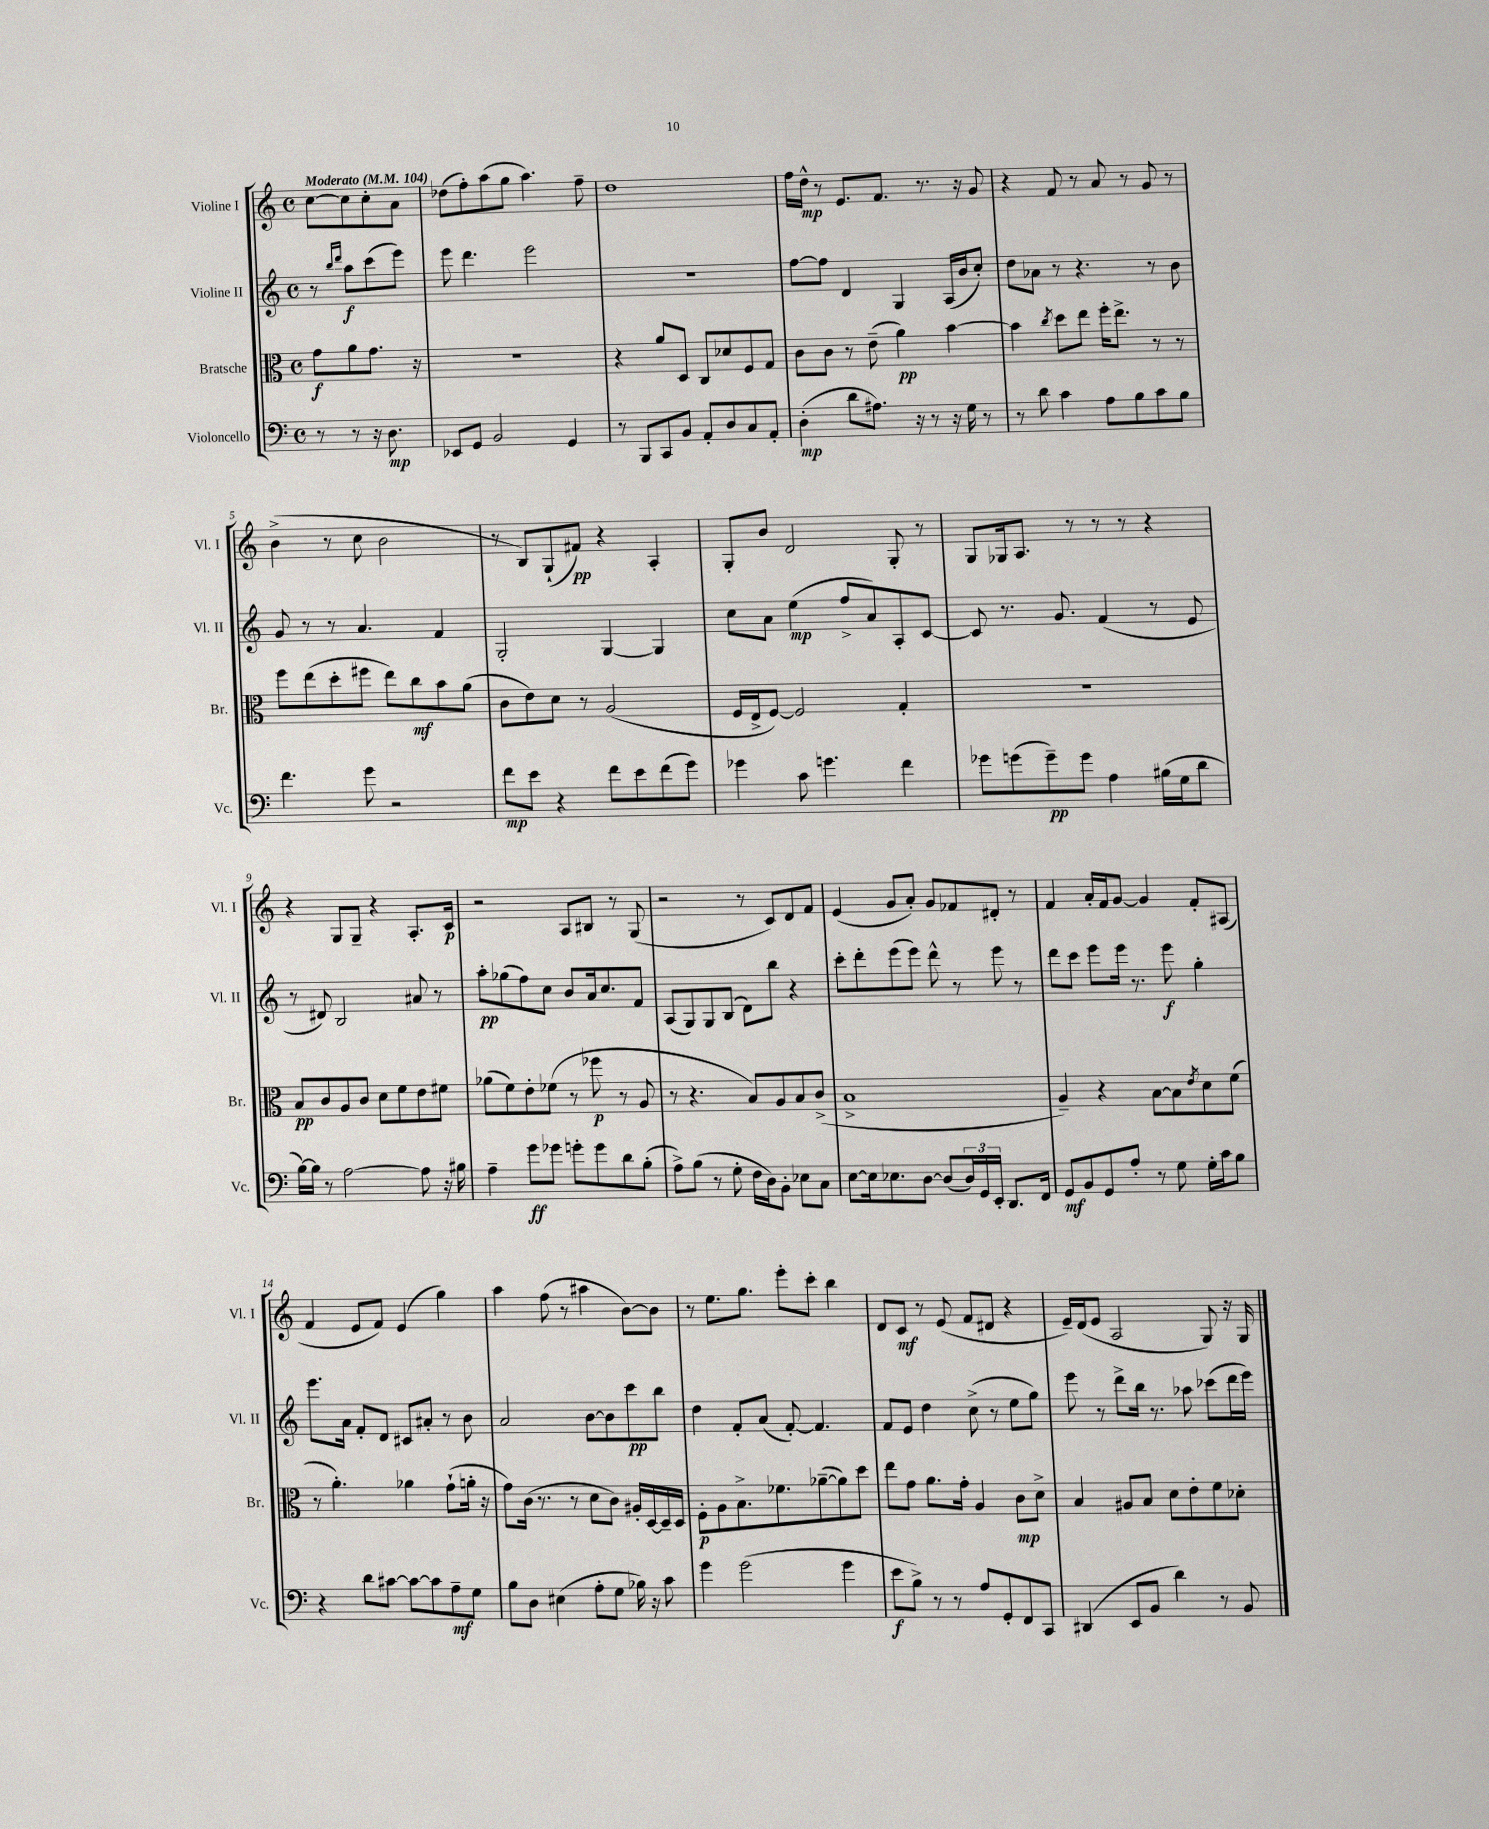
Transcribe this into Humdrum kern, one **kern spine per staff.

**kern	**dynam	**kern	**dynam	**kern	**dynam	**kern	**dynam
*part4	*part4	*part3	*part3	*part2	*part2	*part1	*part1
*staff4	*staff4	*staff3	*staff3	*staff2	*staff2	*staff1	*staff1
*I"Violoncello	*	*I"Bratsche	*	*I"Violine II	*	*I"Violine I	*
*I'Vc.	*	*I'Br.	*	*I'Vl. II	*	*I'Vl. I	*
*clefF4	*	*clefC3	*	*clefG2	*	*clefG2	*
*k[]	*	*k[]	*	*k[]	*	*k[]	*
*M4/4	*	*M4/4	*	*M4/4	*	*M4/4	*
*met(c)	*	*met(c)	*	*met(c)	*	*met(c)	*
*MM104	*	*MM104	*	*MM104	*	*MM104	*
=	=	=	=	=	=	=	=
!	!	!	!	!	!	!LO:TX:a:B:t=Moderato	!
8r	.	8g\L	f	8r	.	[8cc\L	.
.	.	.	.	16qqbb/LL	.	.	.
.	.	.	.	16qqddd/JJ	.	.	.
8r	.	8a\	.	8aa\L	f	8cc\]	.
16r	.	8.g\J	.	(8ccc\	.	8cc'\	.
8.D\	mp	.	.	.	.	.	.
.	.	.	.	8eee\J)	.	8a\J	.
.	.	16r	.	.	.	.	.
=1	=1	=1	=1	=1	=1	=1	=1
8EE-X/L	.	1r	.	8eee\	.	(8dd-X\L	.
8GG/J	.	.	.	4.ddd\	.	8ff'\)	.
2BB/	.	.	.	.	.	(8aa\	.
.	.	.	.	.	.	8gg\J	.
.	.	.	.	2eee\	.	4.aa\)	.
4GG/	.	.	.	.	.	.	.
.	.	.	.	.	.	8ff~\	.
=2	=2	=2	=2	=2	=2	=2	=2
8r	.	4r	.	1r	.	1dd	.
8BBB/L	.	.	.	.	.	.	.
8CC/	.	8a/L	.	.	.	.	.
8BB/J	.	8D/J	.	.	.	.	.
8AA'/L	.	8C/L	.	.	.	.	.
8D/	.	8d-X/	.	.	.	.	.
8C/	.	8F/	.	.	.	.	.
8AA'/J	.	8G/J	.	.	.	.	.
=3	=3	=3	=3	=3	=3	=3	=3
(4D'\	mp	8c\L	.	[8ff\L	.	16ff\LL	.
.	.	.	.	.	.	16dd^^\JJ	mp
.	.	8c\J	.	8ff\J]	.	8r	.
8d\L	.	8r	.	4d/	.	8.e/L	.
8.A#X\J)	.	(8e~\	.	.	.	.	.
.	.	.	.	.	.	8.f/J	.
.	.	4a\)	pp	4G/	.	.	.
16r	.	.	.	.	.	.	.
8r	.	.	.	.	.	8.r	.
16r	.	[4b\	.	(16A/LL	.	.	.
16G\	.	.	.	16b/J	.	16r	.
8r	.	.	.	8cc'/J)	.	8g/	.
=4	=4	=4	=4	=4	=4	=4	=4
8r	.	4b\]	.	8dd\L	.	4r	.
8d\	.	.	.	8a-X\J	.	.	.
.	.	8qcc/	.	.	.	.	.
4c\	.	8dd\L	.	8r	.	8f/	.
.	.	8ee\J	.	4.r	.	8r	.
8A\L	.	16ff'\KL	.	.	.	8a/	.
.	.	8.ee^\J	.	.	.	.	.
8B\	.	.	.	.	.	8r	.
8c\	.	8r	.	8r	.	8g/	.
8B\J	.	8r	.	8b\	.	8r	.
!!LO:LB:g=z
=5	=5	=5	=5	=5	=5	=5	=5
4.f\	.	8ff\L	.	8g/	.	(4b^\	.
.	.	(8ee\	.	8r	.	.	.
.	.	8dd'\	.	8r	.	8r	.
8g\	.	8ff#X\J	.	4.a/	.	8cc\	.
2r	.	8ee\L)	.	.	.	2b\	.
.	.	8cc\	mf	.	.	.	.
.	.	8b\	.	4f/	.	.	.
.	.	(8a\J	.	.	.	.	.
=6	=6	=6	=6	=6	=6	=6	=6
8f\L	mp	8c\L	.	2G'/	.	8r	.
8e\J	.	8e\)	.	.	.	8B/L)	.
4r	.	8d\J	.	.	.	(8G`/	.
.	.	8r	.	.	.	8f#X/J)	pp
8f\L	.	(2A/	.	[4G/	.	4r	.
8e\	.	.	.	.	.	.	.
(8f\	.	.	.	4G/]	.	4A'/	.
8g\J)	.	.	.	.	.	.	.
=7	=7	=7	=7	=7	=7	=7	=7
4g-X\	.	16F/LL	.	8cc\L	.	8G'/L	.
.	.	16E^/J	.	.	.	.	.
.	.	[8F/J)	.	8a\J	.	8b/J	.
8c\	.	2F/]	.	(4ee\	mp	2d/	.
4.gn\	.	.	.	.	.	.	.
.	.	.	.	8ff^/L	.	.	.
.	.	.	.	8a/)	.	.	.
4f\	.	4G'/	.	8A'/	.	8G'/	.
.	.	.	.	[8c/J	.	8r	.
=8	=8	=8	=8	=8	=8	=8	=8
8g-X\L	.	1r	.	8c/]	.	8G/L	.
(8gn\	.	.	.	8.r	.	16G-X/k	.
.	.	.	.	.	.	8.A/J	.
8g~\)	pp	.	.	.	.	.	.
.	.	.	.	8.g/	.	.	.
8g\J	.	.	.	.	.	8r	.
4A\	.	.	.	(4f/	.	8r	.
.	.	.	.	.	.	8r	.
(16B#X\LL	.	.	.	8r	.	4r	.
16G\J	.	.	.	.	.	.	.
8d\J	.	.	.	8e/	.	.	.
!!LO:LB:g=z
=9	=9	=9	=9	=9	=9	=9	=9
[16B\LL)	.	8B/L	pp	8r	.	4r	.
16B\JJ]	.	.	.	.	.	.	.
8r	.	8c/	.	8d#X/)	.	.	.
[2A\	.	8A/	.	2B/	.	8G/L	.
.	.	8c/J	.	.	.	8G~/J	.
.	.	8d\L	.	.	.	4r	.
.	.	8f\	.	.	.	.	.
8A\]	.	8e\	.	8a#X/	.	8.A'/L	.
16r	.	8f#X\J	.	8r	.	.	.
16B#X\	.	.	.	.	.	16c/Jk	p
=10	=10	=10	=10	=10	=10	=10	=10
4A~\	.	(8a-X\L	.	8aa'\L	pp	2r	.
.	.	8f\)	.	(8gg-X\	.	.	.
8g\L	ff	8e'\	.	8ff\)	.	.	.
8g-X\J	.	(8f-X\J	.	8cc\J	.	.	.
8gn'\L	.	8r	.	8b/L	.	8A/L	.
8g\	.	8ff-X\	p	16a/k	.	8B#X/J	.
.	.	.	.	8.cc/	.	.	.
8d\	.	8r	.	.	.	8r	.
(8B'\J	.	8A/	.	8f/J	.	(8G/	.
=11	=11	=11	=11	=11	=11	=11	=11
8A^\L)	.	8r	.	(8A/L	.	2r	.
(8B\J	.	4.r	.	8G/)	.	.	.
8r	.	.	.	8G/	.	.	.
8G'\	.	.	.	(8B/J	.	.	.
16F\LL	.	8B/L)	.	8d\L)	.	8r	.
16D\J)	.	.	.	.	.	.	.
8BB'\J	.	8A/	.	8bb\J	.	8c/L)	.
8E-X\L	.	8B/	.	4r	.	8d/	.
8C\J	.	(8c^/J	.	.	.	8f/J	.
=12	=12	=12	=12	=12	=12	=12	=12
[8E\L	.	1B^	.	8ccc'\L	.	(4e/	.
16E\k]	.	.	.	8ddd'\	.	.	.
8.E-X\	.	.	.	.	.	.	.
.	.	.	.	(8eee\	.	8g/L	.
[8D\J	.	.	.	8eee\J)	.	8a'/J)	.
(8D/L]	.	.	.	8ddd^^\	.	8g/L	.
24D/L)	.	.	.	8r	.	8f-X/	.
24GG/	.	.	.	.	.	.	.
24EE'/JJ	.	.	.	.	.	.	.
8.DD/L	.	.	.	8eee\	.	8d#X'/J	.
.	.	.	.	8r	.	8r	.
16FF/Jk	.	.	.	.	.	.	.
=13	=13	=13	=13	=13	=13	=13	=13
8GG/L	mf	4A~/)	.	8ddd\L	.	4f/	.
8BB/	.	.	.	8ccc\J	.	.	.
8GG/	.	4r	.	8eee\L	.	16a'/LL	.
.	.	.	.	.	.	16f/J	.
8A'/J	.	.	.	16eee\Jk	.	[8g/J	.
.	.	.	.	8.r	.	.	.
8r	.	[8B\L	.	.	.	4g/]	.
8G\	.	8B\]	.	8eee\	f	.	.
.	.	8qe/	.	.	.	.	.
16G'\LL	.	8d\	.	4gg'\	.	8f'/L	.
16c\J	.	.	.	.	.	.	.
8B\J	.	(8f\J	.	.	.	(8A#X/J	.
!!LO:LB:g=z
=14	=14	=14	=14	=14	=14	=14	=14
4r	.	8r	.	8.eee\L	.	4f/	.
.	.	4.a'\)	.	.	.	.	.
.	.	.	.	16a\Jk	.	.	.
8d\L	.	.	.	8f'/L	.	8e/L	.
[8c#X\J	.	.	.	8d/J	.	8f/J)	.
8c#\L_	.	4a-X\	.	8c#X/L	.	(4e/	.
8c#\]	.	.	.	8a#X'/J	.	.	.
8A~\	mf	(8g`\L	.	8r	.	4gg\)	.
8G\J	.	16an'\Jk	.	8b\	.	.	.
.	.	16r	.	.	.	.	.
=15	=15	=15	=15	=15	=15	=15	=15
8B\L	.	8g\L)	.	2a/	.	4aa\	.
8D\J	.	(16c\Jk	.	.	.	.	.
.	.	8.r	.	.	.	.	.
(4E#X\	.	.	.	.	.	(8ff\	.
.	.	8r	.	.	.	8r	.
8A'\L	.	8d\L	.	[8b\L	.	4aa#X\	.
8G\J	.	8c\J)	.	8b\]	.	.	.
16B-X\)	.	16A#X'/LL	.	8ccc\	pp	[8b\L)	.
16r	.	[16D/	.	.	.	.	.
8c\	.	16D~/]	.	8bb\J	.	8b\J]	.
.	.	16D/JJ	.	.	.	.	.
=16	=16	=16	=16	=16	=16	=16	=16
4g\	.	8F'\L	p	4dd\	.	8r	.
.	.	8A\	.	.	.	8.ee\L	.
(2g\	.	8.B^\	.	8f'/L	.	.	.
.	.	.	.	.	.	8.gg\J	.
.	.	.	.	(8a/J	.	.	.
.	.	8.f-X\	.	.	.	.	.
.	.	.	.	[8f'/)	.	8eee'\L	.
.	.	([8a-X~\	.	4.f/]	.	8ccc'\J	.
4g\	.	8a-\])	.	.	.	4bb\	.
.	.	8dd\J	.	.	.	.	.
=17	=17	=17	=17	=17	=17	=17	=17
8e\L	f	8ee\L	.	8f/L	.	8d/L	.
8B^\J)	.	8g\J	.	8e/J	.	8c/J	mf
8r	.	8.a\L	.	4dd\	.	8r	.
8r	.	.	.	.	.	(8e/	.
.	.	16g'\Jk	.	.	.	.	.
8A/L	.	4A/	.	(8cc^\	.	8f/L	.
8GG'/	.	.	.	8r	.	8d#X/J	.
8FF/	.	8c\L	mp	8ee\L	.	4r	.
8CC/J	.	8d^\J	.	8gg\J)	.	.	.
=18	=18	=18	=18	=18	=18	=18	=18
(4DD#X/	.	4B/	.	8eee\	.	16e~/LL)	.
.	.	.	.	.	.	(16d/J	.
.	.	.	.	8r	.	8e/J	.
8EE/L	.	8A#X/L	.	8ddd^\L	.	2A/	.
8BB/J	.	8B/J	.	16bb\Jk	.	.	.
.	.	.	.	8.r	.	.	.
4d\)	.	8d\L	.	.	.	.	.
.	.	8e'\	.	8aa-X\	.	.	.
8r	.	8f\	.	(8ccc-X\L	.	8G/)	.
8BB/	.	8d-X'\J	.	16ddd\L	.	16r	.
.	.	.	.	16eee\JJ)	.	16G/	.
==	==	==	==	==	==	==	==
*-	*-	*-	*-	*-	*-	*-	*-
